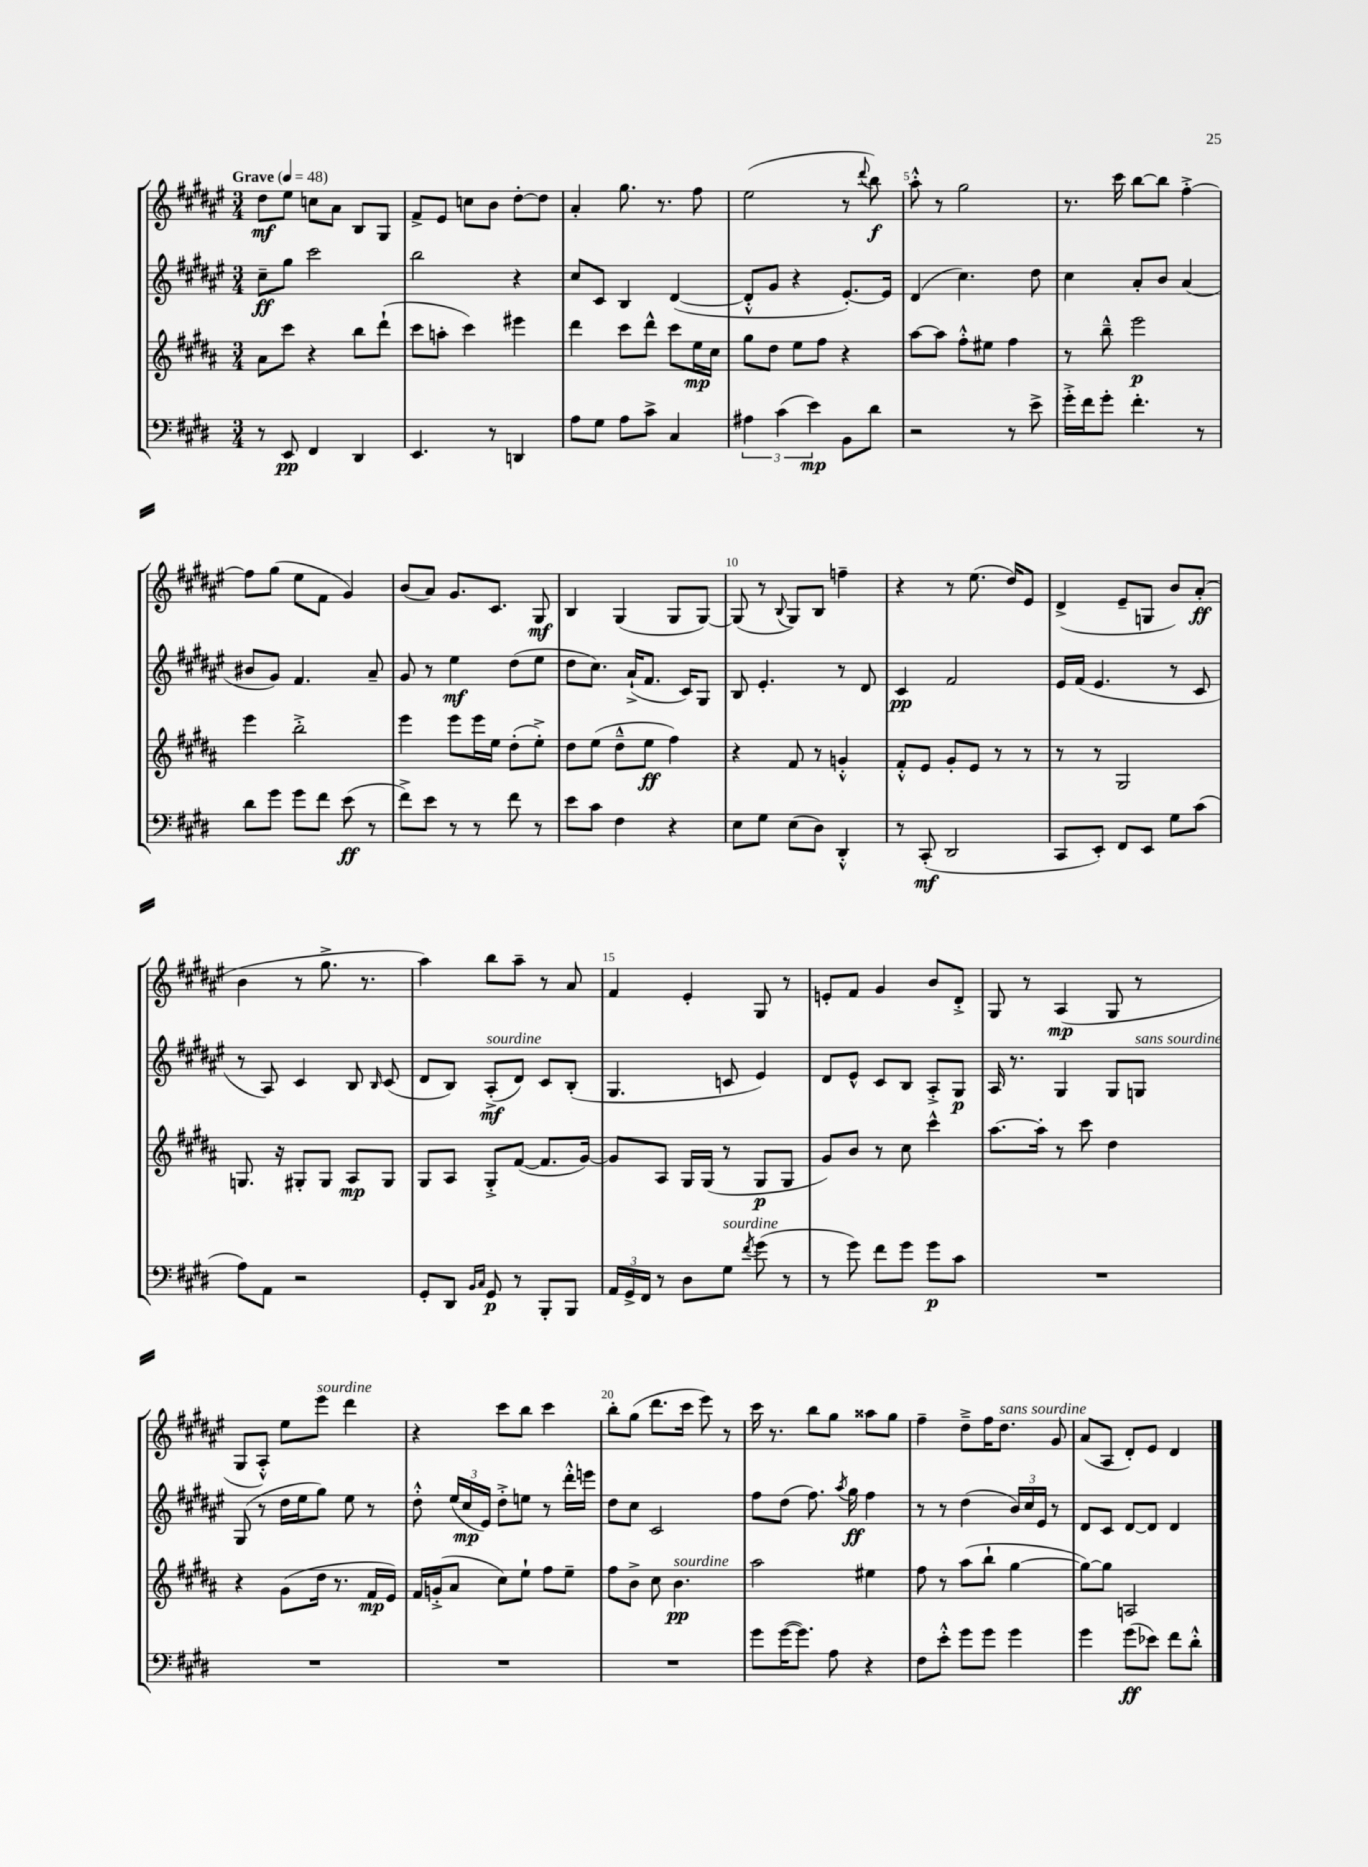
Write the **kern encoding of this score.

**kern	**dynam	**kern	**dynam	**kern	**dynam	**kern	**dynam
*part4	*part4	*part3	*part3	*part2	*part2	*part1	*part1
*staff4	*staff4	*staff3	*staff3	*staff2	*staff2	*staff1	*staff1
*clefF4	*	*clefG2	*	*clefG2	*	*clefG2	*
*k[f#c#g#d#]	*	*k[f#c#g#d#a#]	*	*k[f#c#g#d#a#e#]	*	*k[f#c#g#d#a#e#]	*
*M3/4	*	*M3/4	*	*M3/4	*	*M3/4	*
*MM48	*	*MM48	*	*MM48	*	*MM48	*
=1	=1	=1	=1	=1	=1	=1	=1
!	!	!	!	!	!	!LO:TX:a:B:t=Grave	!
8r	.	8a#\L	.	8cc#~\L	ff	8dd#\L	mf
8EE/	pp	8ccc#\J	.	8gg#\J	.	8ee#\J	.
4FF#/	.	4r	.	2ccc#\	.	8ccn\L	.
.	.	.	.	.	.	8a#\J	.
4DD#/	.	8bb\L	.	.	.	8B/L	.
.	.	(8ddd#`\J	.	.	.	8G#/J	.
=2	=2	=2	=2	=2	=2	=2	=2
4.EE/	.	8ccc#\L	.	2bb\	.	8f#^/L	.
.	.	8aan'\J	.	.	.	8e#/J	.
.	.	4ccc#\)	.	.	.	8ccn\L	.
8r	.	.	.	.	.	8b\J	.
4DDn/	.	4eee#X\	.	4r	.	[8dd#'\L	.
.	.	.	.	.	.	8dd#\J]	.
=3	=3	=3	=3	=3	=3	=3	=3
8A\L	.	4ddd#\	.	8cc#/L	.	4a#'/	.
8G#\J	.	.	.	8c#/J	.	.	.
8A\L	.	8ccc#\L	.	4B/	.	8.gg#\	.
8c#^\J	.	8ddd#^^\J	.	.	.	.	.
.	.	.	.	.	.	8.r	.
4C#/	.	8ccc#\L	.	([4d#/	.	.	.
.	.	16ee\L	mp	.	.	8ff#\	.
.	.	16cc#\JJ	.	.	.	.	.
=4	=4	=4	=4	=4	=4	=4	=4
6A#X\	.	8gg#\L	.	8d#'^^/L]	.	(2ee#\	.
.	.	8dd#\J	.	8g#/J	.	.	.
(6c#\	.	.	.	.	.	.	.
.	.	8ee\L	.	4r	.	.	.
6e\)	mp	.	.	.	.	.	.
.	.	8ff#\J	.	.	.	.	.
8BB\L	.	4r	.	[8.e#'/L)	.	8r	.
.	.	.	.	.	.	8qqddd#/	.
8d#\J	.	.	.	.	.	8bb\)	f
.	.	.	.	16e#/Jk]	.	.	.
=5	=5	=5	=5	=5	=5	=5	=5
2r	.	[8aa#\L	.	(4d#/	.	8aa#'^^\	.
.	.	8aa#\J]	.	.	.	8r	.
.	.	8ff#'^^\L	.	4.cc#\)	.	2gg#\	.
.	.	8ee#X\J	.	.	.	.	.
8r	.	4ff#\	.	.	.	.	.
8e^\	.	.	.	8dd#\	.	.	.
=6	=6	=6	=6	=6	=6	=6	=6
16g#'^\LL	.	8r	.	4cc#\	.	8.r	.
16f#\J	.	.	.	.	.	.	.
8g#'\J	.	8bb~^^\	.	.	.	.	.
.	.	.	.	.	.	16ccc#\	.
4.f#'\	.	2eee\	p	8a#'/L	.	[8bb\L	.
.	.	.	.	8b/J	.	8bb\J]	.
.	.	.	.	(4a#/	.	[4ff#'^\	.
8r	.	.	.	.	.	.	.
!!LO:LB:g=z
=7	=7	=7	=7	=7	=7	=7	=7
8d#\L	.	4eee\	.	8b#X/L	.	8ff#\L]	.
8g#\J	.	.	.	8g#/J)	.	(8gg#\J	.
8g#\L	.	2bb'^\	.	4.f#/	.	8ee#\L	.
8f#\J	.	.	.	.	.	8f#\J	.
(8e\	ff	.	.	.	.	4g#/)	.
8r	.	.	.	8a#~/	.	.	.
=8	=8	=8	=8	=8	=8	=8	=8
8f#^\L)	.	4eee\	.	8g#/	.	(8b/L	.
8e\J	.	.	.	8r	.	8a#/J)	.
8r	.	8eee\L	.	4ee#\	mf	8.g#/L	.
8r	.	16eee\L	.	.	.	.	.
.	.	16ee\JJ	.	.	.	8.c#/J	.
8f#\	.	(8dd#'\L	.	(8dd#\L	.	.	.
8r	.	8ee'^\J)	.	8ee#\J	.	8G#/	mf
=9	=9	=9	=9	=9	=9	=9	=9
8e\L	.	8dd#\L	.	8dd#\L	.	4B/	.
8c#\J	.	(8ee\J	.	8.cc#\J)	.	.	.
4F#\	.	8dd#~^^\L	.	.	.	(4G#/	.
.	.	.	.	(16a#`^/KL	.	.	.
.	.	8ee\J	ff	8.f#/J	.	.	.
4r	.	4ff#\)	.	.	.	8G#/L	.
.	.	.	.	16c#/KL)	.	.	.
.	.	.	.	8G#/J	.	[8G#/J)	.
=10	=10	=10	=10	=10	=10	=10	=10
8E\L	.	4r	.	8B/	.	(8G#/]	.
8G#\J	.	.	.	4.e#'/	.	8r	.
.	.	.	.	.	.	8qqB/	.
(8E\L	.	8f#/	.	.	.	8G#/L)	.
8D#\J)	.	8r	.	.	.	8B/J	.
4DD#'^^/	.	4gn'^^/	.	8r	.	4ffn~\	.
.	.	.	.	8d#/	.	.	.
=11	=11	=11	=11	=11	=11	=11	=11
8r	.	8f#'^^/L	.	4c#/	pp	4r	.
(8CC#'/	mf	8e/J	.	.	.	.	.
2DD#/	.	8g#'/L	.	2f#/	.	8r	.
.	.	8e/J	.	.	.	(8.ee#\	.
.	.	8r	.	.	.	.	.
.	.	.	.	.	.	16dd#/KL)	.
.	.	8r	.	.	.	8e#/J	.
=12	=12	=12	=12	=12	=12	=12	=12
8CC#/L	.	8r	.	16e#/LL	.	(4d#^/	.
.	.	.	.	(16f#/JJ	.	.	.
8EE'/J)	.	8r	.	4.e#/	.	.	.
8FF#/L	.	2G#/	.	.	.	8e#~/L	.
8EE/J	.	.	.	.	.	8Gn/J	.
8G#\L	.	.	.	8r	.	8b/L)	.
(8c#\J	.	.	.	8c#/	.	(8a#'/J	ff
!!LO:LB:g=z
=13	=13	=13	=13	=13	=13	=13	=13
8A\L)	.	8.Gn/	.	8r	.	4b\	.
8AA\J	.	.	.	8A#/)	.	.	.
.	.	16r	.	.	.	.	.
2r	.	8G#X'/L	.	4c#/	.	8r	.
.	.	8G#/J	.	.	.	8.gg#^\	.
.	.	8A#/L	mp	8B/	.	.	.
.	.	.	.	.	.	8.r	.
.	.	.	.	16qqB/	.	.	.
.	.	8G#/J	.	(8c#/	.	.	.
=14	=14	=14	=14	=14	=14	=14	=14
8GG#'/L	.	8G#/L	.	8d#/L	.	4aa#\)	.
8DD#/J	.	8A#/J	.	8B/J)	.	.	.
16qqBB/LL	.	.	.	.	.	.	.
16qqC#/JJ	.	.	.	.	.	.	.
!	!	!	!	!LO:TX:a:i:t=sourdine	!	!	!
8GG#/	p	8G#'^/L	.	(8A#'^/L	mf	8bb\L	.
8r	.	([8f#/J	.	8d#/J)	.	8aa#~\J	.
8BBB'/L	.	8.f#/L]	.	8c#/L	.	8r	.
8BBB/J	.	.	.	(8B'/J	.	8a#/	.
.	.	[16g#/Jk)	.	.	.	.	.
=15	=15	=15	=15	=15	=15	=15	=15
24AA/LL	.	8g#/L]	.	4.G#/	.	4f#/	.
24GG#^/	.	.	.	.	.	.	.
24FF#/JJ	.	.	.	.	.	.	.
8r	.	8A#/J	.	.	.	.	.
8D#\L	.	16G#/LL	.	.	.	4e#'/	.
.	.	(16G#/JJ	.	.	.	.	.
!LO:TX:a:i:t=sourdine	!	!	!	!	!	!	!
8G#\J	.	8r	.	8cn/	.	.	.
8qf#/	.	.	.	.	.	.	.
(8g#\	.	8G#/L	p	4e#/)	.	8G#/	.
8r	.	8G#/J	.	.	.	8r	.
=16	=16	=16	=16	=16	=16	=16	=16
8r	.	8g#/L)	.	8d#/L	.	8en'/L	.
8g#\)	.	8b/J	.	8e#^^/J	.	8f#/J	.
8f#\L	.	8r	.	8c#/L	.	4g#/	.
8g#\J	.	8cc#\	.	8B/J	.	.	.
8g#\L	p	4ccc#^^\	.	8A#'^/L	.	8b/L	.
8c#\J	.	.	.	8G#/J	p	8d#'^/J	.
=17	=17	=17	=17	=17	=17	=17	=17
2.r	.	[8.aa#\L	.	16A#/	.	8G#/	.
.	.	.	.	8.r	.	.	.
.	.	.	.	.	.	8r	.
.	.	16aa#'\Jk]	.	.	.	.	.
.	.	8r	.	4G#/	.	(4A#/	mp
.	.	8ccc#\	.	.	.	.	.
.	.	4dd#\	.	8G#/L	.	8G#/	.
!	!	!	!	!LO:TX:a:i:t=sans sourdine	!	!	!
.	.	.	.	8Gn/J	.	8r	.
!!LO:LB:g=z
=18	=18	=18	=18	=18	=18	=18	=18
2.r	.	4r	.	(8G#/	.	8G#/L	.
.	.	.	.	8r	.	8A#'^^/J)	.
.	.	(8g#\L	.	16dd#\LL	.	8ee#\L	.
.	.	.	.	16ee#\J	.	.	.
!	!	!	!	!	!	!LO:TX:a:i:t=sourdine	!
.	.	16dd#\Jk	.	8gg#\J)	.	8eee#\J	.
.	.	8.r	.	.	.	.	.
.	.	.	.	8ee#\	.	4ddd#\	.
.	.	16f#/LL	mp	8r	.	.	.
.	.	16e/JJ)	.	.	.	.	.
=19	=19	=19	=19	=19	=19	=19	=19
2.r	.	16f#/LL	.	8dd#'^^\	.	4r	.
.	.	(16gn'^/J	.	.	.	.	.
.	.	8a#/J	.	(24ee#/LL	.	.	.
.	.	.	.	24cc#/	mp	.	.
.	.	.	.	24e#/JJ)	.	.	.
.	.	8cc#\L)	.	8dd#'^\L	.	8ccc#\L	.
.	.	8ee`\J	.	8een\J	.	8bb\J	.
.	.	8ff#\L	.	8r	.	4ccc#\	.
.	.	8ee~\J	.	16ddd#'^^\LL	.	.	.
.	.	.	.	16eeen\JJ	.	.	.
=20	=20	=20	=20	=20	=20	=20	=20
2.r	.	8ff#\L	.	8dd#\L	.	8bb'\L	.
.	.	8b^\J	.	8cc#\J	.	(8gg#\J	.
.	.	8cc#\	.	2c#/	.	8.ddd#\L	.
!	!	!LO:TX:a:i:t=sourdine	!	!	!	!	!
.	.	4.b\	pp	.	.	.	.
.	.	.	.	.	.	16ccc#\Jk	.
.	.	.	.	.	.	8eee#\)	.
.	.	.	.	.	.	8r	.
=21	=21	=21	=21	=21	=21	=21	=21
8g#\L	.	2aa#\	.	8ff#\L	.	16ccc#\	.
.	.	.	.	.	.	8.r	.
([16g#\K	.	.	.	(8dd#\J	.	.	.
8.g#\J])	.	.	.	.	.	.	.
.	.	.	.	8.ff#\)	.	8bb\L	.
8A\	.	.	.	.	.	8gg#\J	.
.	.	.	.	8qaa#/	.	.	.
.	.	.	.	16gg#\	ff	.	.
4r	.	4ee#X\	.	4ff#\	.	8aa##X\L	.
.	.	.	.	.	.	8gg#\J	.
=22	=22	=22	=22	=22	=22	=22	=22
8F#\L	.	8ff#\	.	8r	.	4ff#~\	.
8e'^^\J	.	8r	.	8r	.	.	.
8g#\L	.	(8aa#\L	.	(4dd#\	.	8dd#~^\L	.
8g#\J	.	8bb`\J	.	.	.	16ff#\K	.
!	!	!	!	!	!	!LO:TX:a:i:t=sans sourdine	!
.	.	.	.	.	.	8.dd#\J	.
4g#\	.	[4gg#\	.	24b/LL)	.	.	.
.	.	.	.	24cc#/	.	.	.
.	.	.	.	24e#/JJ	.	.	.
.	.	.	.	8r	.	8g#/	.
=23	=23	=23	=23	=23	=23	=23	=23
4g#\	.	8gg#\L_)	.	8d#/L	.	(8a#/L	.
.	.	8gg#\J]	.	8c#/J	.	8A#/J	.
(8g#\L	ff	2An/	.	[8d#/L	.	8d#'/L)	.
8e-X\J)	.	.	.	8d#/J]	.	8e#/J	.
8f#\L	.	.	.	4d#/	.	4d#/	.
8d#'^^\J	.	.	.	.	.	.	.
==	==	==	==	==	==	==	==
*-	*-	*-	*-	*-	*-	*-	*-
